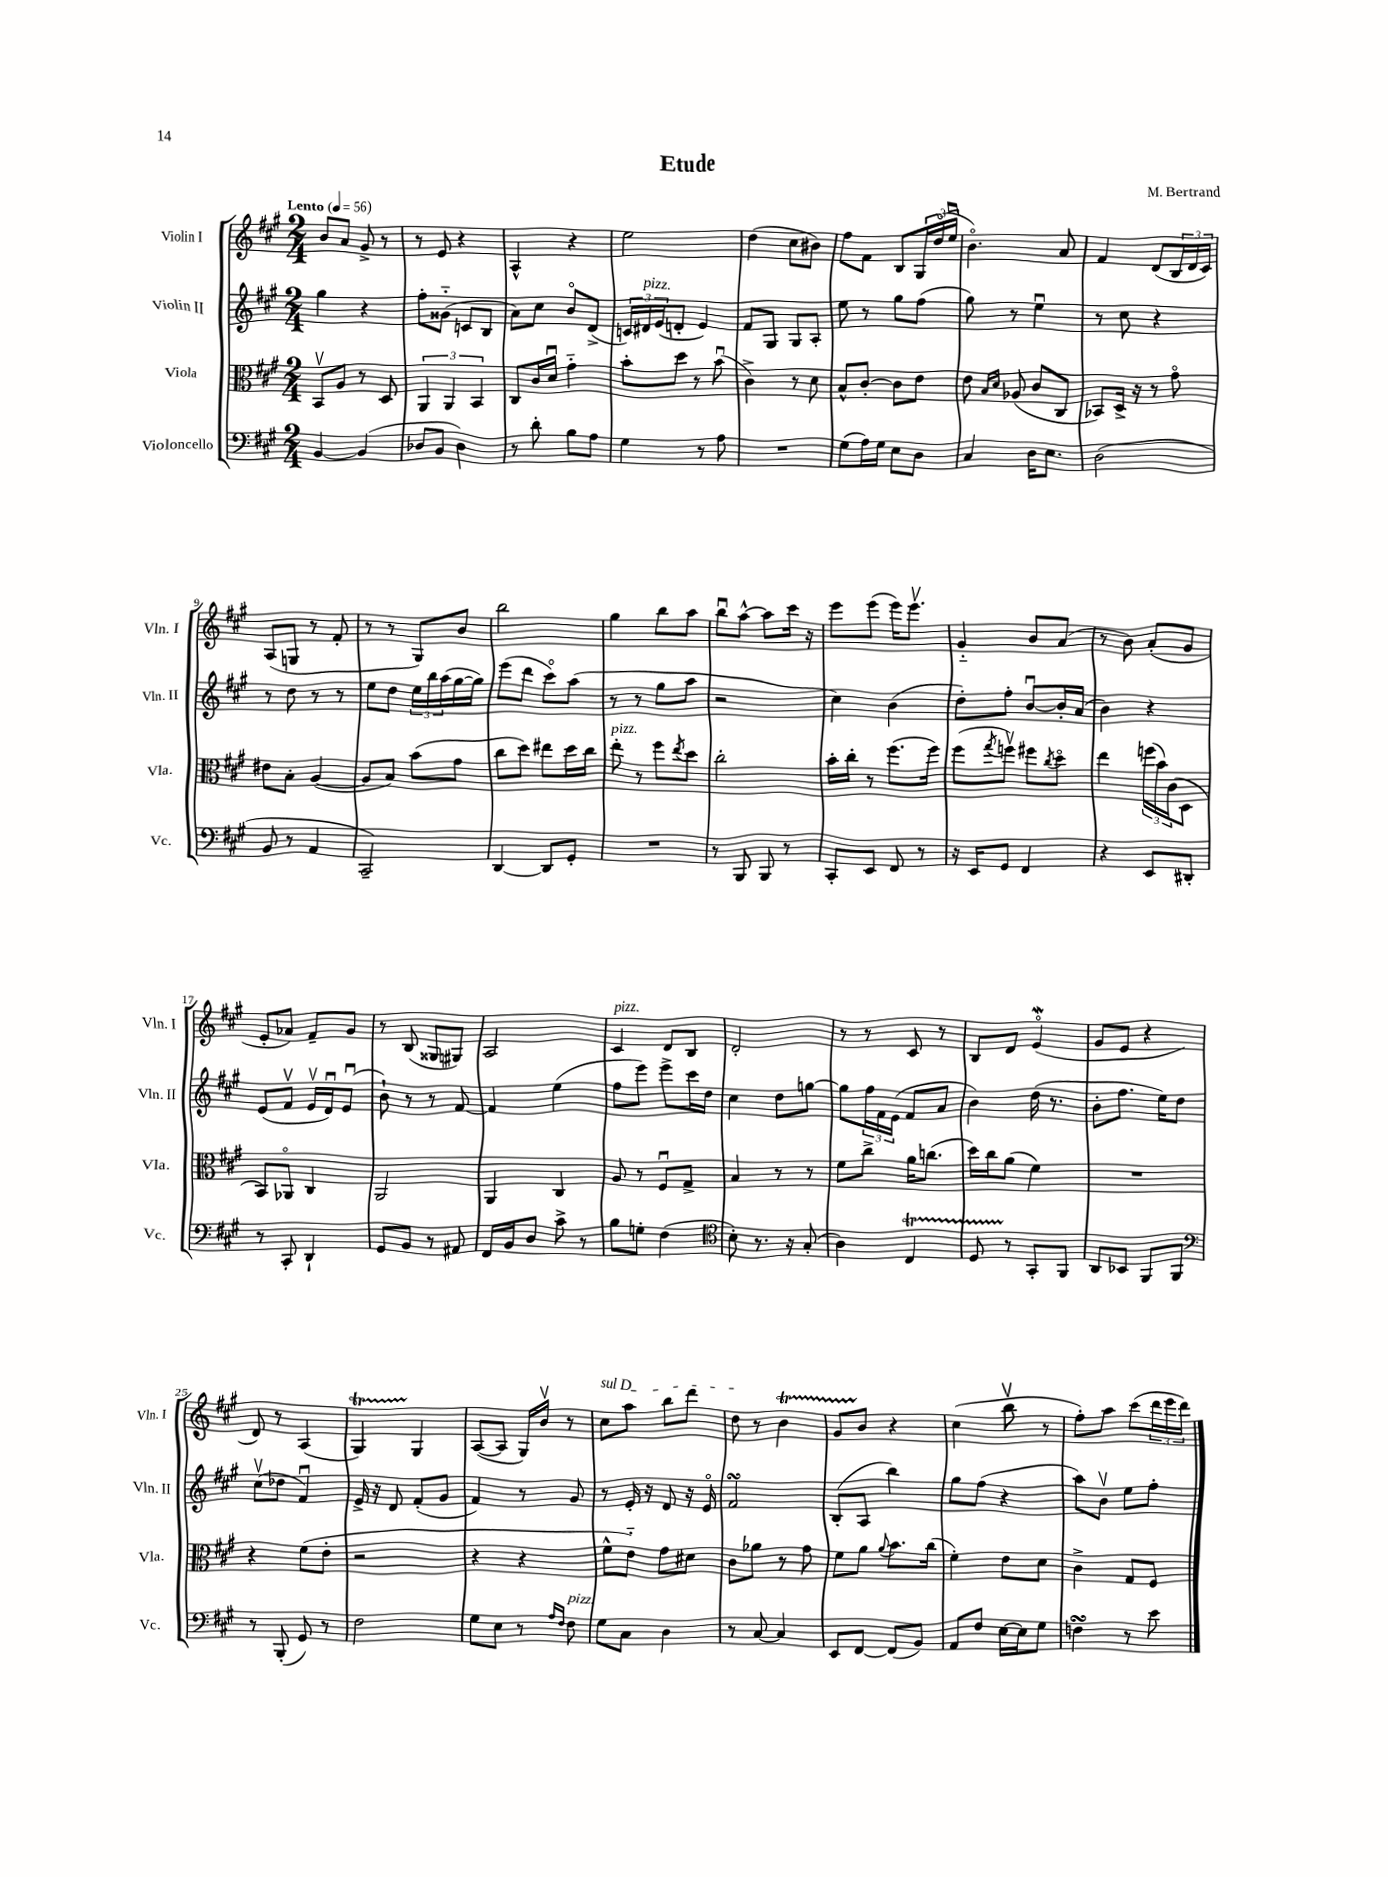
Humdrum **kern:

**kern	**kern	**kern	**kern
*staff4	*staff3	*staff2	*staff1
*clefF4	*clefC3	*clefG2	*clefG2
*k[f#c#g#]	*k[f#c#g#]	*k[f#c#g#]	*k[f#c#g#]
*M2/4	*M2/4	*M2/4	*M2/4
*MM56	*MM56	*MM56	*MM56
[4BB	8BBv	4gg#	8b
.	8A	.	8a
(4BB]	8r	4r	8g#^
.	8D	.	8r
=	=	=	=
8D-	6AA	8ff#'	8r
8BB	.	(8g##'~	8e
.	6AA	.	.
4D-)	.	8c	4r
.	6BB	.	.
.	.	8B	.
=	=	=	=
8r	8C#	8a)	4A^^
8d'	16c#	8cc#	.
.	16du	.	.
8B	4g#'~	8bo	4r
8A	.	(8d^	.
=	=	=	=
4G#	8b'	24c)	2ee
.	.	24d#	.
.	.	(24e	.
.	8dd	8d'	.
8r	8r	4e)	.
8A	(8bu	.	.
=	=	=	=
2r	4c#^)	8f#	(4dd
.	.	8G#	.
.	8r	8G#	8cc#
.	8d	8A'	8b#)
=	=	=	=
(8G#	8B^^	8ee	8ff#
16A)	[8c#'	8r	8f#
16G#	.	.	.
8E	8c#]	8gg#	8B
8D	8e	(8ff#	24G#
.	.	.	(24ddo
.	.	.	24eeu
=	=	=	=
4C#	8e	8gg#)	4.bo)
.	16qqB	.	.
.	16qqd	.	.
.	(8A-	8r	.
16D	8c#	4eeu	.
8.E	.	.	.
.	8C#	.	8a
=	=	=	=
(2D	8BB-)	8r	4f#
.	16D^	8cc#	.
.	16r	.	.
.	8r	4r	(8d
.	8g#o	.	24B
.	.	.	24d
.	.	.	24c#)
=	=	=	=
8BB	8e#	8r	(8A
8r	8B'	8dd	8G
4AA	([4A	8r	8r
.	.	8r	8f#'
=	=	=	=
2CC#~)	8A]	8ee	8r
.	8B)	8dd	8r
.	(8b	24ee	8G#)
.	.	24bb	.
.	.	(24aa	.
.	8g#	[16gg#	8b
.	.	16gg#])	.
=	=	=	=
[4DD	8cc#	(8eee	2bb
.	8dd)	8ddd	.
8DD]	8ee#	8ccc#o)	.
8GG#'	16dd	(8aa	.
.	16cc#	.	.
=	=	=	=
2r	8ee'	8r	4gg#
.	8r	8r	.
.	8ff#	8gg#	8bb
.	8qee	.	.
.	8dd	8aa	8aa
=	=	=	=
8r	2cc#'	2r	8bbu
8BBB	.	.	[8aa^^
8BBB	.	.	8aa]
8r	.	.	16ccc#
.	.	.	16r
=	=	=	=
8CC#'	16b'	4cc#)	8eee
.	16cc#'	.	.
8EE	8r	.	(8eee
8FF#	(8.ff#	(4b	16eee)
.	.	.	8.eeev
8r	.	.	.
.	16ff#)	.	.
=	=	=	=
16r	(8ff#	8dd')	4g#'~
16EE	.	.	.
.	8qgg#	.	.
8GG#	8ffv)	8ff#'	.
4FF#	8ff#	[8bu	8b
.	8qcc#	.	.
.	8ddo	16b']	(8a
.	.	(16a	.
=	=	=	=
4r	4ee	4b)	8r
.	.	.	8b)
8EE	(24ff	4r	(8a'
.	24b)	.	.
.	(24c#	.	.
8DD#'	8D	.	8g#
=	=	=	=
8r	8BB)	(8e	8e'
8CC#'	8AA-o	8f#v	8a-)
4DD`	4C#	16ev	8f#~
.	.	16du)	.
.	.	(8eu	8g#
=	=	=	=
8GG#	2AA	8b`)	8r
8BB	.	8r	(8B
8r	.	8r	8G##
8AA#	.	[8f#	8G#)
=	=	=	=
16FF#	4AA	4f#]	2A
16BB	.	.	.
8D	.	.	.
8c#^	4C#	(4ee	.
8r	.	.	.
=	=	=	=
8B	8A	8ff#	4c#
8G'	8r	8eee)	.
(4F#	8F#u	8eee^	8d
.	8G#^	16ccc#	8B
.	.	16dd	.
=	=	=	=
*clefC4	*	*	*
8B')	4B	4cc#	2d'
8.r	.	.	.
.	8r	8dd	.
16r	.	.	.
(8G#'	8r	[8gg	.
=	=	=	=
4A)	8f#	8gg]	8r
.	8cc#^	24ff#	8r
.	.	24f#	.
.	.	(24e	.
4C#	16a	8f#	8c#
.	(8.cc	.	.
.	.	8a	8r
=	=	=	=
8D	16dd)	4b)	8B
.	16cc#	.	.
8r	(8a	.	8d
8GG#'	4f#)	(16dd	(4eo
.	.	8.r	.
8FF#	.	.	.
=	=	=	=
8AA	2r	8b'	8g#
8BB-	.	8.ff#	8e
8FF#	.	.	4r
.	.	16ee)	.
8FF#	.	8dd	.
=	=	=	=
*clefF4	*	*	*
8r	4r	(8cc#v	8d)
(8BBB'	.	8dd-	8r
8GG#)	(8f#	4f#u)	(4A
8r	8e'	.	.
=	=	=	=
2F#	2r	16e^	4G#)
.	.	16r	.
.	.	8d	.
.	.	(8f#'	4G#
.	.	8g#	.
=	=	=	=
8G#	4r	4f#)	([8A
8E	.	.	8A]
8r	4r	8r	16G#)
.	.	.	16bv
16qqA	.	.	.
16qqF#	.	.	.
8F#	.	8g#	8r
=	=	=	=
8G#	8f#^^	8r	8cc#
8C#	8e'~)	16e'	8aa
.	.	16r	.
4D	8g#	8d	8bb
.	8d#	16r	8ddd
.	.	16eo	.
=	=	=	=
8r	8c#	2f#	8dd
[8C#	8a-	.	8r
4C#]	8r	.	4b
.	8g#	.	.
=	=	=	=
8EE	8f#	(8B'	8g#
[8FF#	8a	8A	8b
.	8qqa	.	.
(8FF#]	8.b	4bb)	4r
8BB)	.	.	.
.	(16cc#	.	.
=	=	=	=
8AA	4f#')	8gg#	(4cc#
8F#	.	(8ff#	.
[16E	8e	4r	8bbv
16E]	.	.	.
8G#	8d	.	8r
=	=	=	=
4F	4c#^	8aa)	8ff#')
.	.	8bv	8aa
8r	8G#	8ee	(8ccc#
8e	8F#	8ff#'	24ddd
.	.	.	24eee
.	.	.	24ddd)
==	==	==	==
*-	*-	*-	*-
